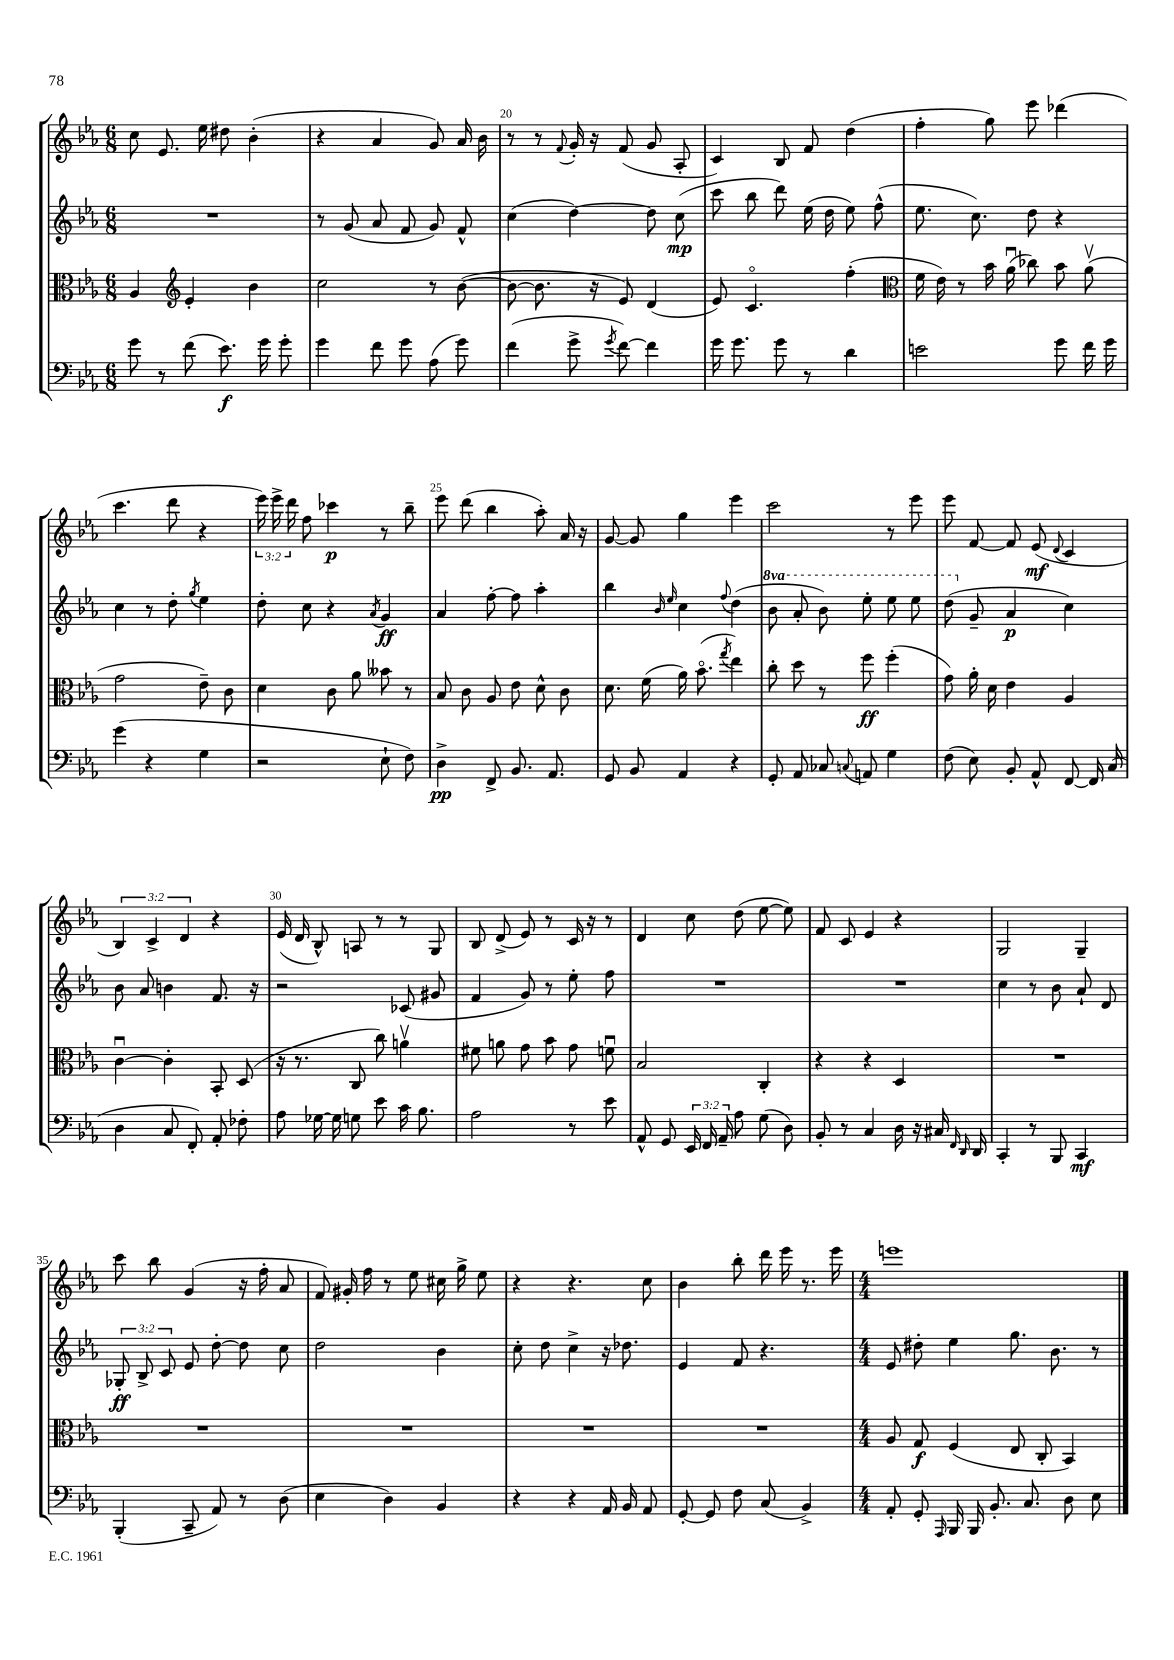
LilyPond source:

<<
\new StaffGroup <<
\new Staff = "s0" {
    \clef treble \key ees \major \numericTimeSignature \time 6/8 \override Staff.TupletNumber.text = #tuplet-number::calc-fraction-text
    \autoBeamOff c''8 ees'8. ees''16 dis''8 bes'4-.( |
    r4 aes'4 g'8) aes'16 bes'16 |
    r8 r8 \appoggiatura { f'8 } g'16-. r16 f'8( g'8 aes8-. |
    c'4) bes8 f'8 d''4( |
    f''4-. g''8) ees'''8 des'''4( |
    c'''4. d'''8 r4 |
    \tuplet 3/2 { ees'''16) ees'''16-> d'''16 } f''8 ces'''4\p r8 bes''8-- |
    ees'''8 d'''8( bes''4 aes''8-.) aes'16 r16 |
    g'8~ g'8 g''4 ees'''4 |
    c'''2 r8 ees'''8 |
    ees'''8 f'8~ f'8 ees'8\mf( \appoggiatura { d'8 } c'4 |
    \tuplet 3/2 { bes4) c'4-> d'4 } r4 |
    ees'16( d'16 bes8-^) a8 r8 r8 g8 |
    bes8 d'8->( ees'8) r8 c'16 r16 r8 |
    d'4 c''8 d''8( ees''8~ ees''8) |
    f'8 c'8 ees'4 r4 |
    g2 g4-- |
    c'''8 bes''8 g'4( r16 f''16-. aes'8 |
    f'8) gis'16-. f''16 r8 ees''8 cis''16 g''16-> ees''8 |
    r4 r4. c''8 |
    bes'4 bes''8-. d'''16 ees'''16 r8. ees'''16 |
    \numericTimeSignature \time 4/4 e'''1 \bar "|." |
}
\new Staff = "s1" {
    \clef treble \key ees \major \numericTimeSignature \time 6/8 \override Staff.TupletNumber.text = #tuplet-number::calc-fraction-text \set Staff.ottavationMarkups = #ottavation-simple-ordinals
    \autoBeamOff R2. |
    r8 g'8( aes'8 f'8 g'8) f'8-^ |
    c''4( d''4~) d''8 c''8\mp( |
    c'''8 bes''8 d'''8) ees''16( d''16 ees''8) f''8-^( |
    ees''8. c''8.) d''8 r4 |
    c''4 r8 d''8-. \acciaccatura { g''8 } ees''4 |
    d''8-. c''8 r4 \acciaccatura { aes'8 } g'4\ff |
    aes'4 f''8~-. f''8 aes''4-. |
    bes''4 \grace { bes'16 ees''16 } c''4 \appoggiatura { f''8 } d''4( |
    \ottava #1 bes''8 aes''8-. bes''8) ees'''8-. ees'''8 ees'''8 |
    d'''8( \ottava #0 g'8-- aes'4\p c''4) |
    bes'8 aes'8 b'4 f'8. r16 |
    r2 ces'8( gis'8 |
    f'4 g'8) r8 ees''8-. f''8 |
    R2. |
    R2. |
    c''4 r8 bes'8 aes'8-! d'8 |
    \tuplet 3/2 { ges8-.\ff bes8-> c'8 } ees'8 d''8~-. d''8 c''8 |
    d''2 bes'4 |
    c''8-. d''8 c''4-> r16 des''8. |
    ees'4 f'8 r4. |
    \numericTimeSignature \time 4/4 ees'8 dis''8-. ees''4 g''8. bes'8. r8 \bar "|." |
}
\new Staff = "s2" {
    \clef alto \key ees \major \numericTimeSignature \time 6/8
    \autoBeamOff aes4 \clef treble ees'4-. bes'4 |
    c''2 r8 bes'8~( |
    bes'8~ bes'8. r16 ees'8) d'4( |
    ees'8) c'4.\flageolet f''4-.( |
    \clef alto f'16 ees'16) r8 bes'16 aes'16\downbow( ces''8) bes'8 aes'8\upbow( |
    g'2 ees'8--) c'8 |
    d'4 c'8 aes'8 beses'8 r8 |
    bes8 c'8 aes8 ees'8 d'8-^ c'8 |
    d'8. f'16( aes'16) bes'8.\flageolet( \acciaccatura { g''8 } ees''4) |
    c''8-. d''8 r8 f''8\ff f''4-.( |
    g'8) aes'16-. d'16 ees'4 aes4 |
    c'4~\downbow c'4-. bes,8-. d8( |
    r16 r8. c8 c''8) a'4\upbow |
    fis'8 a'8 g'8 bes'8 g'8 f'8\downbow |
    bes2 c4-. |
    r4 r4 d4 |
    R2. |
    R2. |
    R2. |
    R2. |
    R2. |
    \numericTimeSignature \time 4/4 aes8 g8\f f4( ees8 c8-. bes,4) \bar "|." |
}
\new Staff = "s3" {
    \clef bass \key ees \major \numericTimeSignature \time 6/8 \override Staff.TupletNumber.text = #tuplet-number::calc-fraction-text
    \autoBeamOff g'8 r8 f'8( ees'8.\f) g'16 g'8-. |
    g'4 f'8 g'8 aes8( g'8) |
    f'4( g'8-> \acciaccatura { g'8 } f'8~) f'4 |
    g'16 g'8. g'8 r8 d'4 |
    e'2 g'8 f'16 g'16 |
    g'4( r4 g4 |
    r2 ees8-! f8) |
    d4->\pp f,8-> bes,8. aes,8. |
    g,8 bes,8 aes,4 r4 |
    g,8-. aes,8 ces8 \appoggiatura { c8 } a,8 g4 |
    f8( ees8) bes,8-. aes,8-^ f,8~ f,16 c16( |
    d4 c8 f,8-.) aes,8-. fes8-. |
    aes8 ges16~ ges16 g8 ees'8 c'16 bes8. |
    aes2 r8 ees'8 |
    aes,8-^ g,8 \tuplet 3/2 { ees,16 f,16 aes,16-- } aes8 g8( d8) |
    bes,8-. r8 c4 d16 r16 cis16 \grace { f,16 d,16 } d,16 |
    c,4-. r8 bes,,8 c,4\mf |
    bes,,4-.( c,8-- aes,8) r8 d8( |
    ees4 d4) bes,4 |
    r4 r4 aes,16 bes,16 aes,8 |
    g,8~-. g,8 f8 c8( bes,4->) |
    \numericTimeSignature \time 4/4 aes,8-. g,8-. \grace { aes,,16 } bes,,16 bes,,16 bes,8.-. c8. d8 ees8 \bar "|." |
}
>>
>>
\layout { \context { \Score currentBarNumber = #18 \override BarNumber.break-visibility = ##(#f #t #t) barNumberVisibility = #(every-nth-bar-number-visible 5) } }
